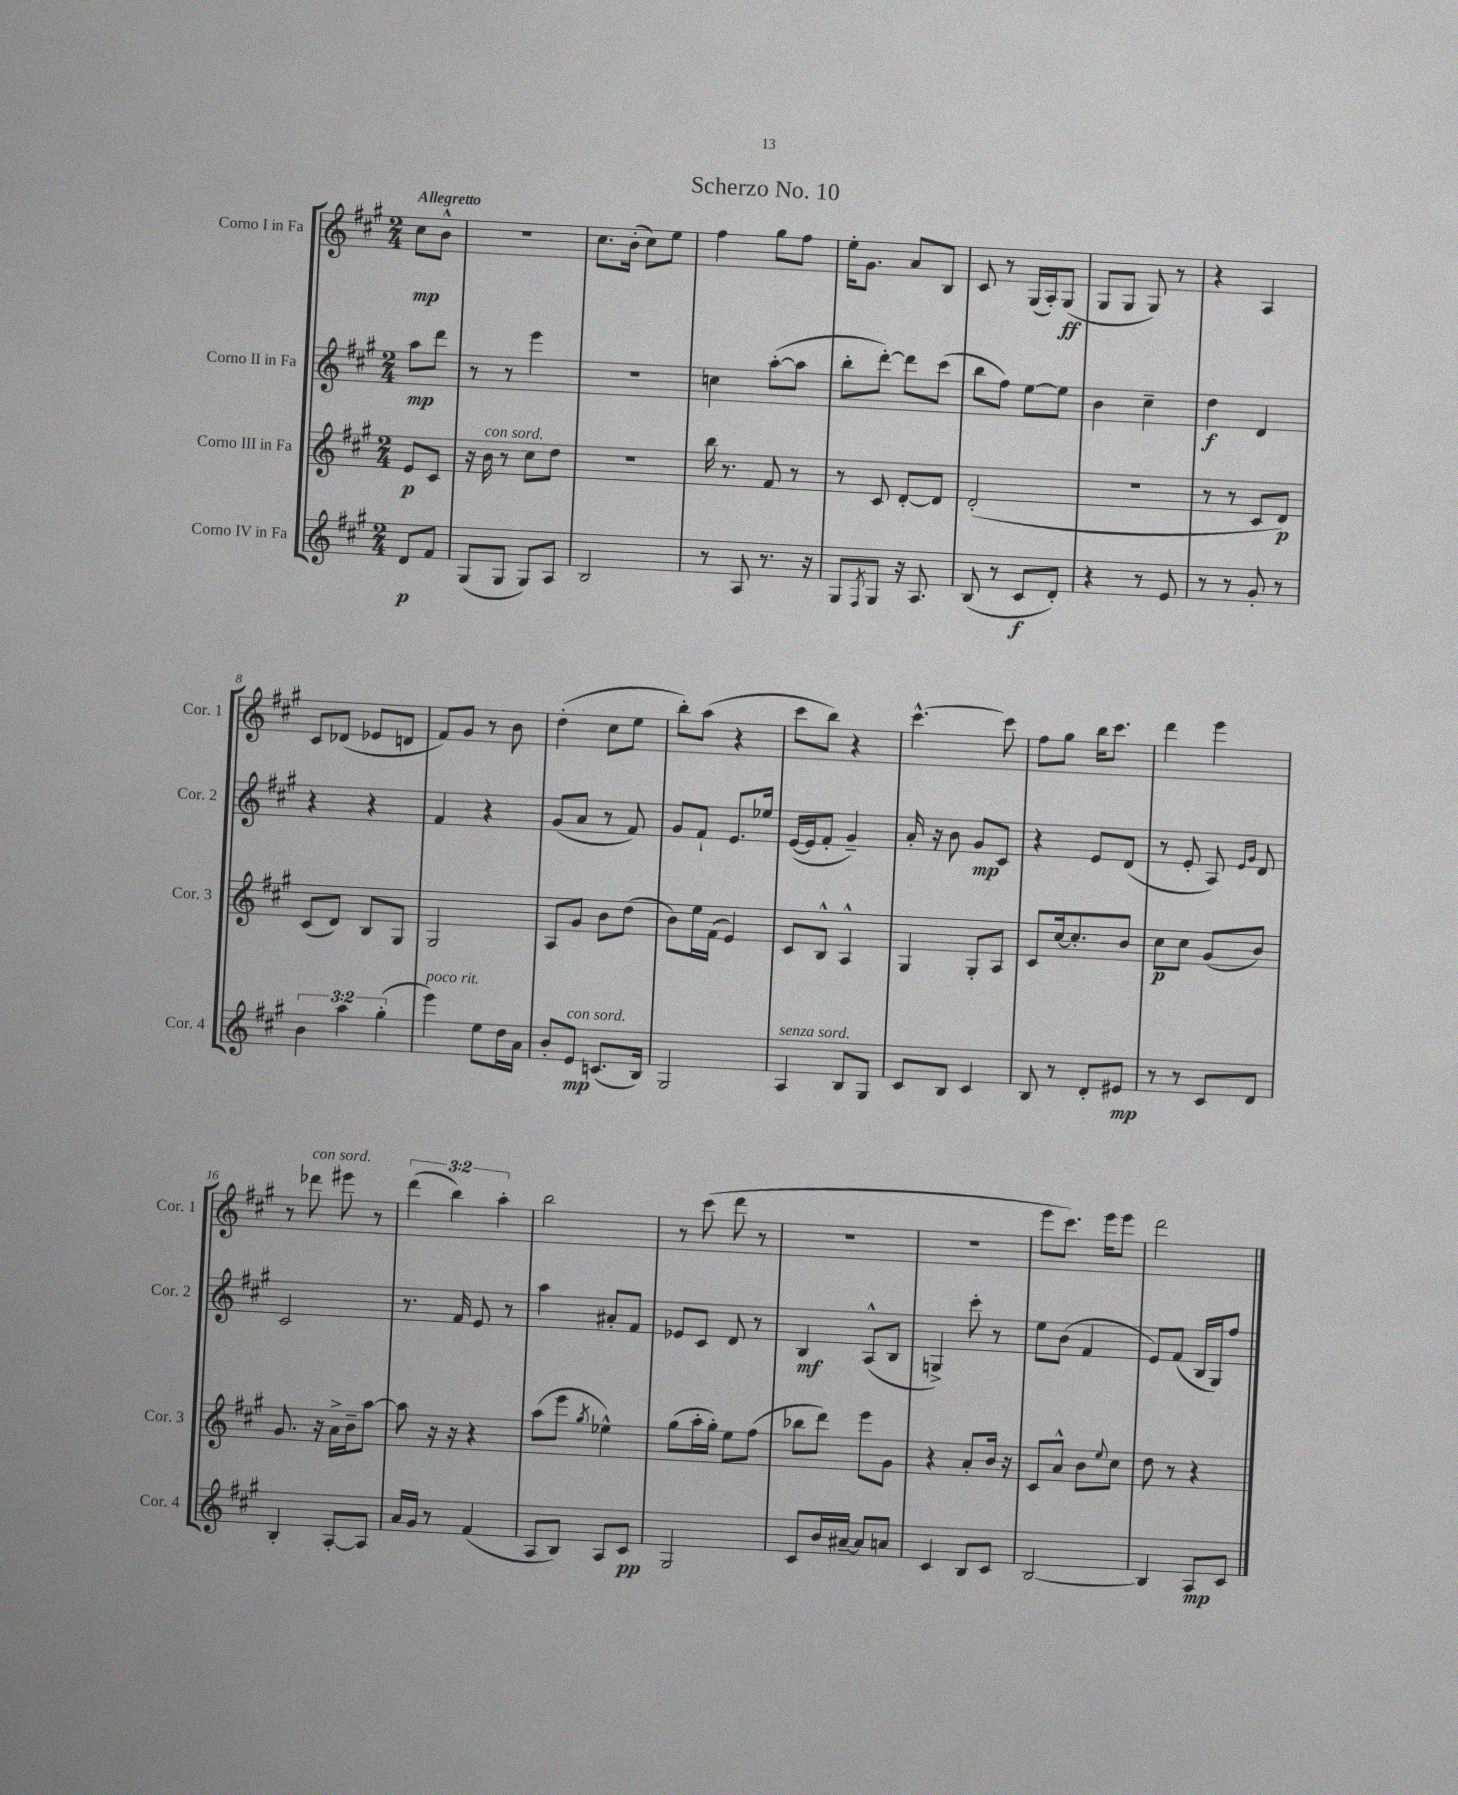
\header { title = "Scherzo No. 10" }
<<
\new StaffGroup <<
\new Staff = "s0" \with { instrumentName = "Corno I in Fa" shortInstrumentName = "Cor. 1" } {
    \clef treble \key a \major \numericTimeSignature \time 2/4 \override Staff.TupletNumber.text = #tuplet-number::calc-fraction-text \partial 4 \tempo "Allegretto"
    cis''8\mp b'8-^ |
    R2 |
    cis''8. b'16-.( cis''8) e''8 |
    fis''4 gis''8 fis''8 |
    e''16-. gis'8. a'8 b8 |
    cis'8 r8 gis16( a16-.) gis8\ff( |
    gis8 gis8 gis8) r8 |
    r4 a4 |
    cis'8 des'8( ees'8 d'8 |
    fis'8) gis'8 r8 b'8 |
    d''4-.( cis''8 e''8 |
    b''8-.) a''8( r4 |
    cis'''8 b''8) r4 |
    cis'''4.~-^ cis'''8 |
    fis''8 gis''8 b''16 cis'''8. |
    d'''4 e'''4 |
    r8 des'''8^\markup { \italic "con sord." } eis'''8 r8 |
    \tuplet 3/2 { d'''4( b''4) a''4-. } |
    b''2 |
    r8 cis'''8( d'''8 r8 |
    r2 |
    R2 |
    e'''8 cis'''8.) e'''16 e'''8 |
    d'''2 \bar "|." |
}
\new Staff = "s1" \with { instrumentName = "Corno II in Fa" shortInstrumentName = "Cor. 2" } {
    \clef treble \key a \major \numericTimeSignature \time 2/4 \partial 4
    a''8\mp d'''8 |
    r8 r8 e'''4 |
    R2 |
    c''4 a''8~-.( a''8 |
    b''8-. d'''8~-.) d'''8 cis'''8( |
    b''8 fis''8) e''8~ e''8 |
    b'4 cis''4-- |
    d''4\f d'4 |
    r4 r4 |
    fis'4 r4 |
    gis'8( a'8 r8 fis'8) |
    gis'8 fis'8-! e'8. ees''16 |
    e'16~( e'16 fis'8-. gis'4--) |
    a'16-. r16 b'8 gis'8\mp cis'8 |
    r4 e'8 d'8( |
    r8 e'8-. a8) \grace { e'16 gis'16 } d'8 |
    cis'2 |
    r8. fis'16 e'8 r8 |
    a''4 ais'8-. fis'8 |
    ees'8 cis'8 d'8 r8 |
    b4\mf a8-^( b8 |
    g4->) cis'''8-. r8 |
    e''8 b'8( fis'4 |
    e'8) fis'8( b16 gis16) fis''8 \bar "|." |
}
\new Staff = "s2" \with { instrumentName = "Corno III in Fa" shortInstrumentName = "Cor. 3" } {
    \clef treble \key a \major \numericTimeSignature \time 2/4 \partial 4
    e'8\p cis'8 |
    r16 b'16^\markup { \italic "con sord." } r8 cis''8 d''8 |
    R2 |
    b''16 r8. fis'8 r8 |
    r8 cis'8 d'8~-. d'8 |
    d'2-.( |
    r2 |
    r8 r8 cis'8 d'8\p) |
    cis'8( d'8) b8 gis8 |
    gis2 |
    a8 gis'8 b'8 d''8( |
    b'8) e''16 fis'16( e'4) |
    cis'8 b8-^ a4-^ |
    gis4 gis8-. a8 |
    cis'8 cis''16~ cis''8.-. b'8 |
    cis''8\p cis''8 gis'8( b'8) |
    gis'8. r16 a'16-> b'16-- a''8~ |
    a''8 r16 r16 r4 |
    a''8( e'''8 \acciaccatura { gis''8 } ees''4-^) |
    gis''8( a''16-. gis''16-.) e''8 fis''8( |
    bes''8 d'''8) e'''8 gis'8 |
    r4 a'8-. b'16 r16 |
    cis'8 a'8-^ b'8 \appoggiatura { e''8 } cis''8 |
    d''8 r8 r4 \bar "|." |
}
\new Staff = "s3" \with { instrumentName = "Corno IV in Fa" shortInstrumentName = "Cor. 4" } {
    \clef treble \key a \major \numericTimeSignature \time 2/4 \override Staff.TupletNumber.text = #tuplet-number::calc-fraction-text \partial 4
    d'8\p fis'8 |
    gis8( gis8 gis8) a8 |
    b2 |
    r8 a8 r8. r16 |
    gis8 \acciaccatura { fis8 } gis8 r16 a8. |
    b8( r8 cis'8\f d'8-.) |
    r4 r8 e'8 |
    r8 r8 gis'8-. r8 |
    \tuplet 3/2 { b'4 a''4 gis''4-.( } |
    e'''4^\markup { \italic "poco rit." }) e''8 d''16 a'16 |
    b'8-. e'8\mp^\markup { \italic "con sord." } c'8.( b16) |
    gis2 |
    a4^\markup { \italic "senza sord." } b8 gis8 |
    cis'8 b8 cis'4 |
    b8 r8 d'8-. eis'8\mp |
    r8 r8 cis'8 d'8 |
    b4-. a8~-. a8 |
    a'16 gis'16 r8 fis'4( |
    a8 b8) a8 cis'8\pp |
    gis2 |
    cis'8 b'16 ais'16~-- ais'8 a'8 |
    cis'4 b8 cis'8 |
    b2~ |
    b4 a8\mp cis'8 \bar "|." |
}
>>
>>
